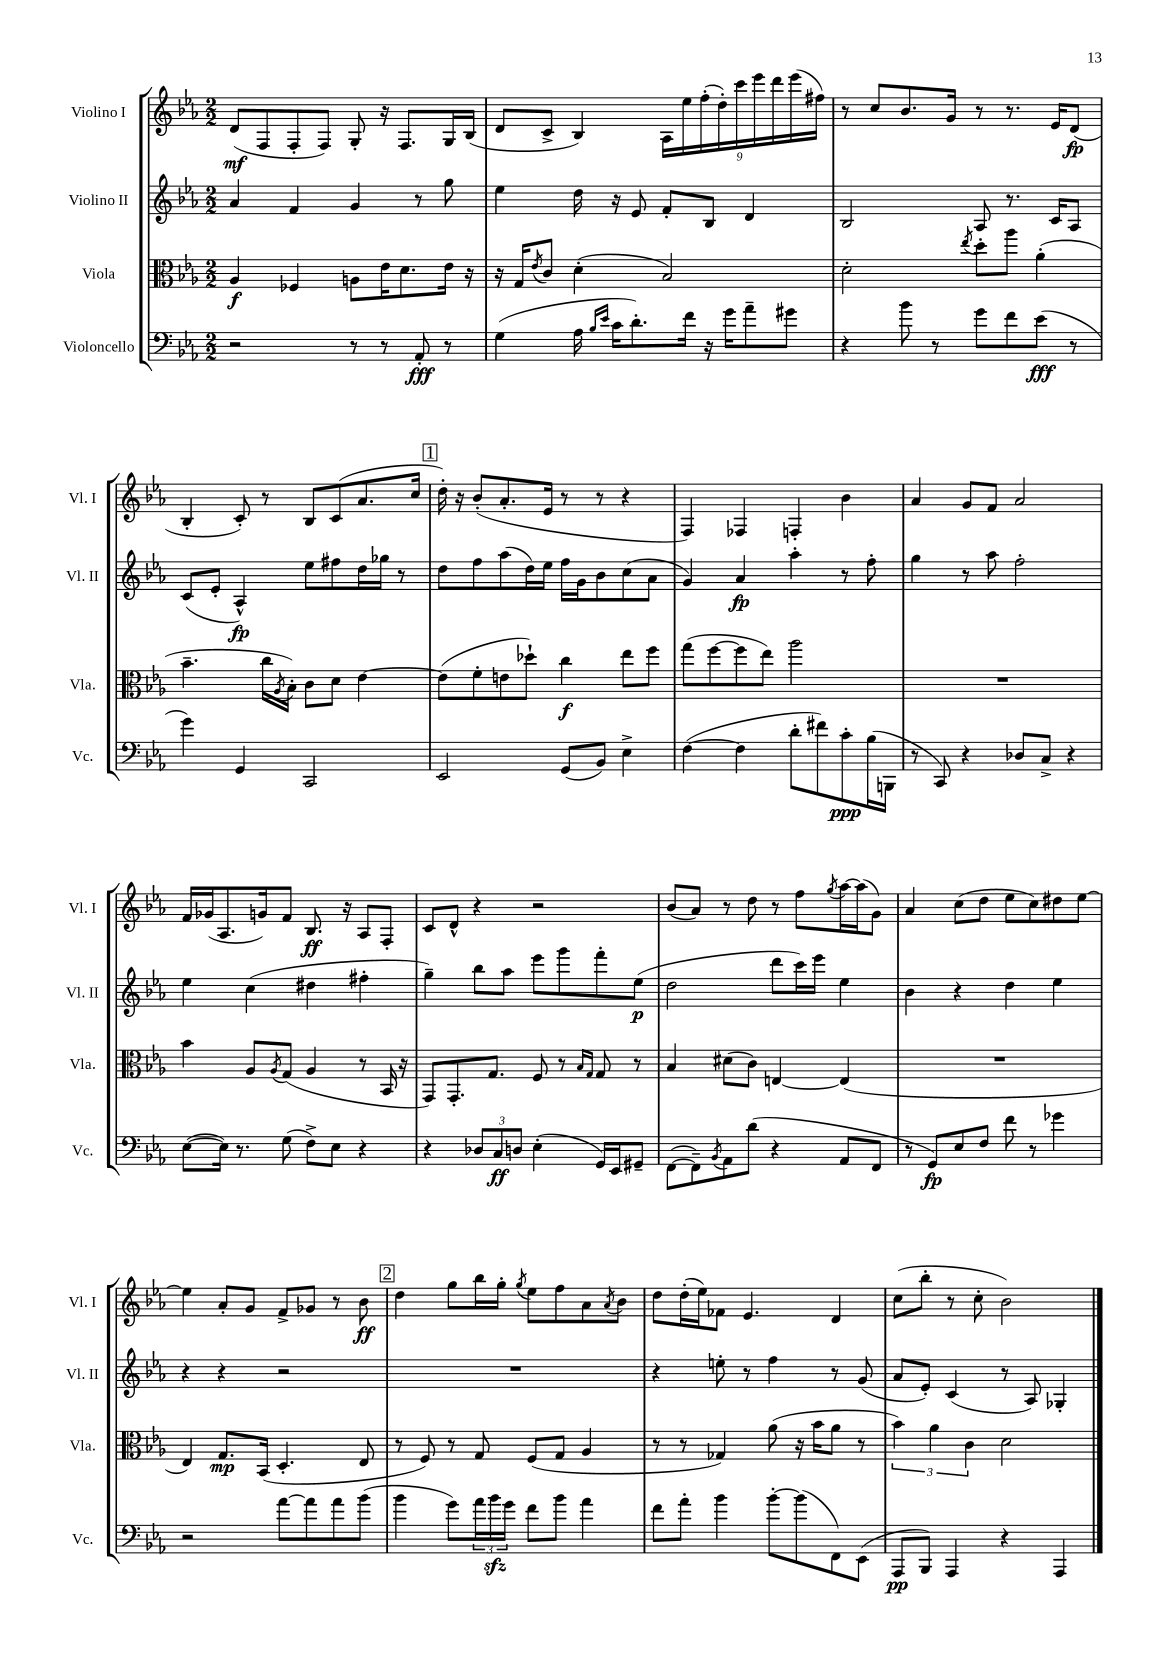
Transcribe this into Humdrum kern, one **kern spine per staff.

**kern	**kern	**kern	**kern
*staff4	*staff3	*staff2	*staff1
*clefF4	*clefC3	*clefG2	*clefG2
*k[b-e-a-]	*k[b-e-a-]	*k[b-e-a-]	*k[b-e-a-]
*M2/2	*M2/2	*M2/2	*M2/2
2r	4A-	4a-	(8d
.	.	.	8F
.	4F-	4f	8F'
.	.	.	8F)
8r	8A	4g	8G'
8r	16e-	.	16r
.	8.d	.	8.F
8AA-'	.	8r	.
8r	16e-	8gg	16G
.	16r	.	(16B-
=	=	=	=
(4G	16r	4ee-	8d
.	16G	.	.
.	8qe-	.	.
.	8c	.	8c^
16A-	(4d'	16dd	4B-)
16qqB-	.	.	.
16qqe-	.	.	.
16c	.	16r	.
8.d')	.	8e-	.
.	2B-)	8f'	18A-
.	.	.	18ee-
16f	.	.	.
.	.	.	(18ff'
16r	.	8B-	.
.	.	.	18dd')
16g	.	.	.
.	.	.	18ccc
8a-~	.	4d	.
.	.	.	18eee-
.	.	.	18ddd
8g#	.	.	.
.	.	.	(18eee-
.	.	.	18ff#)
=	=	=	=
4r	2d'	2B-	8r
.	.	.	8cc
8b-	.	.	8.b-
8r	.	.	.
.	.	.	16g
.	8qee-	.	.
8g	8dd'	8A-	8r
8f	8aa-	8.r	8.r
(8e-	(4a-'	.	.
.	.	16c	16e-
8r	.	8A-	(8d
=	=	=	=
4g)	4.b-~	(8c	4B-'
.	.	8e-'	.
4GG	.	4A-^^)	8c')
.	16cc	.	8r
.	8qA-	.	.
.	16B-')	.	.
2CC	8c	8ee-	8B-
.	8d	8ff#	(8c
.	[4e-	16dd	8.a-
.	.	16gg-	.
.	.	8r	.
.	.	.	16cc
=	=	=	=
2EE-	(8e-]	8dd	16dd')
.	.	.	16r
.	8f'	8ff	(8b-'
.	8e	(8aa-	8.a-'
.	8dd-`)	16dd)	.
.	.	16ee-	16e-
(8GG	4cc	16ff	8r
.	.	16g	.
8BB-)	.	8b-	8r
4E-^	8ee-	(8cc	4r
.	8ff	8a-	.
=	=	=	=
([4F	(8gg	4g)	4F)
.	[8ff	.	.
4F]	8ff]	4a-	4F-
.	8ee-)	.	.
8d'	2aa-	4aa-'	4F'
8f#)	.	.	.
8c'	.	8r	4b-
(16B-	.	8ff'	.
16BBB	.	.	.
=	=	=	=
8r	1r	4gg	4a-
8CC)	.	.	.
4r	.	8r	8g
.	.	8aa-	8f
8D-	.	2ff'	2a-
8C^	.	.	.
4r	.	.	.
=	=	=	=
([8E-	4b-	4ee-	16f
.	.	.	(16g-
16E-])	.	.	8.A-
8.r	.	.	.
.	8A-	(4cc	.
.	.	.	16g)
.	8qA-	.	.
(8G	(8G	.	8f
8F^)	4A-	4dd#	8.B-
8E-	.	.	.
.	.	.	16r
4r	8r	4ff#'	8A-
.	16BB-	.	8F'
.	16r	.	.
=	=	=	=
4r	8GG)	4gg~)	8c
.	8.GG'	.	8d^^
12D-	.	8bb-	4r
.	8.G	.	.
12C	.	.	.
.	.	8aa-	.
12D	.	.	.
(4E-'	8F	8eee-	2r
.	8r	8ggg	.
.	16qqB-	.	.
.	16qqG	.	.
16GG)	8G	8fff'	.
16EE-	.	.	.
8GG#~	8r	(8ee-	.
=	=	=	=
([8FF	4B-	2dd	(8b-
8FF~])	.	.	8a-)
8qBB-	.	.	.
8AA-	(8d#	.	8r
(8d	8c)	.	8dd
4r	[4E	8ddd	8r
.	.	16ccc)	8ff
.	.	16eee-	.
.	.	.	8qgg
8AA-	(4E]	4ee-	[16aa-
.	.	.	(16aa-]
8FF	.	.	8g)
=	=	=	=
8r	1r	4b-	4a-
8GG)	.	.	.
8E-	.	4r	(8cc
8F	.	.	8dd
8f	.	4dd	8ee-
8r	.	.	8cc)
4g-	.	4ee-	8dd#
.	.	.	[8ee-
=	=	=	=
2r	4E-)	4r	4ee-]
.	8.G	4r	8a-'
.	.	.	8g
.	(16BB-	.	.
[8a-	4.D'	2r	8f^
8a-]	.	.	8g-
8a-	.	.	8r
(8b-	8E-	.	8b-
=	=	=	=
4b-	8r	1r	4dd
.	8F)	.	.
8g)	8r	.	8gg
24a-	8G	.	16bb-
24b-	.	.	.
.	.	.	16gg'
24g	.	.	.
.	.	.	8qgg
8f	(8F	.	8ee-
8b-	8G	.	8ff
4a-	4A-	.	8a-
.	.	.	8qa-
.	.	.	8b-
=	=	=	=
8f	8r	4r	8dd
8a-'	8r	.	(16dd'
.	.	.	16ee-)
4b-	4G-)	8ee'	8f-
.	.	8r	4.e-
[8b-'	(8a-	4ff	.
(8b-]	16r	.	.
.	16b-	.	.
8FF)	8a-	8r	4d
(8EE-	8r	(8g	.
=	=	=	=
8AAA-	6b-)	8a-	(8cc
8BBB-)	.	8e-')	8bb-'
.	6a-	.	.
4AAA-	.	(4c	8r
.	6c	.	.
.	.	.	8cc'
4r	2d	8r	2b-)
.	.	8A-)	.
4AAA-	.	4G-'	.
==	==	==	==
*-	*-	*-	*-
